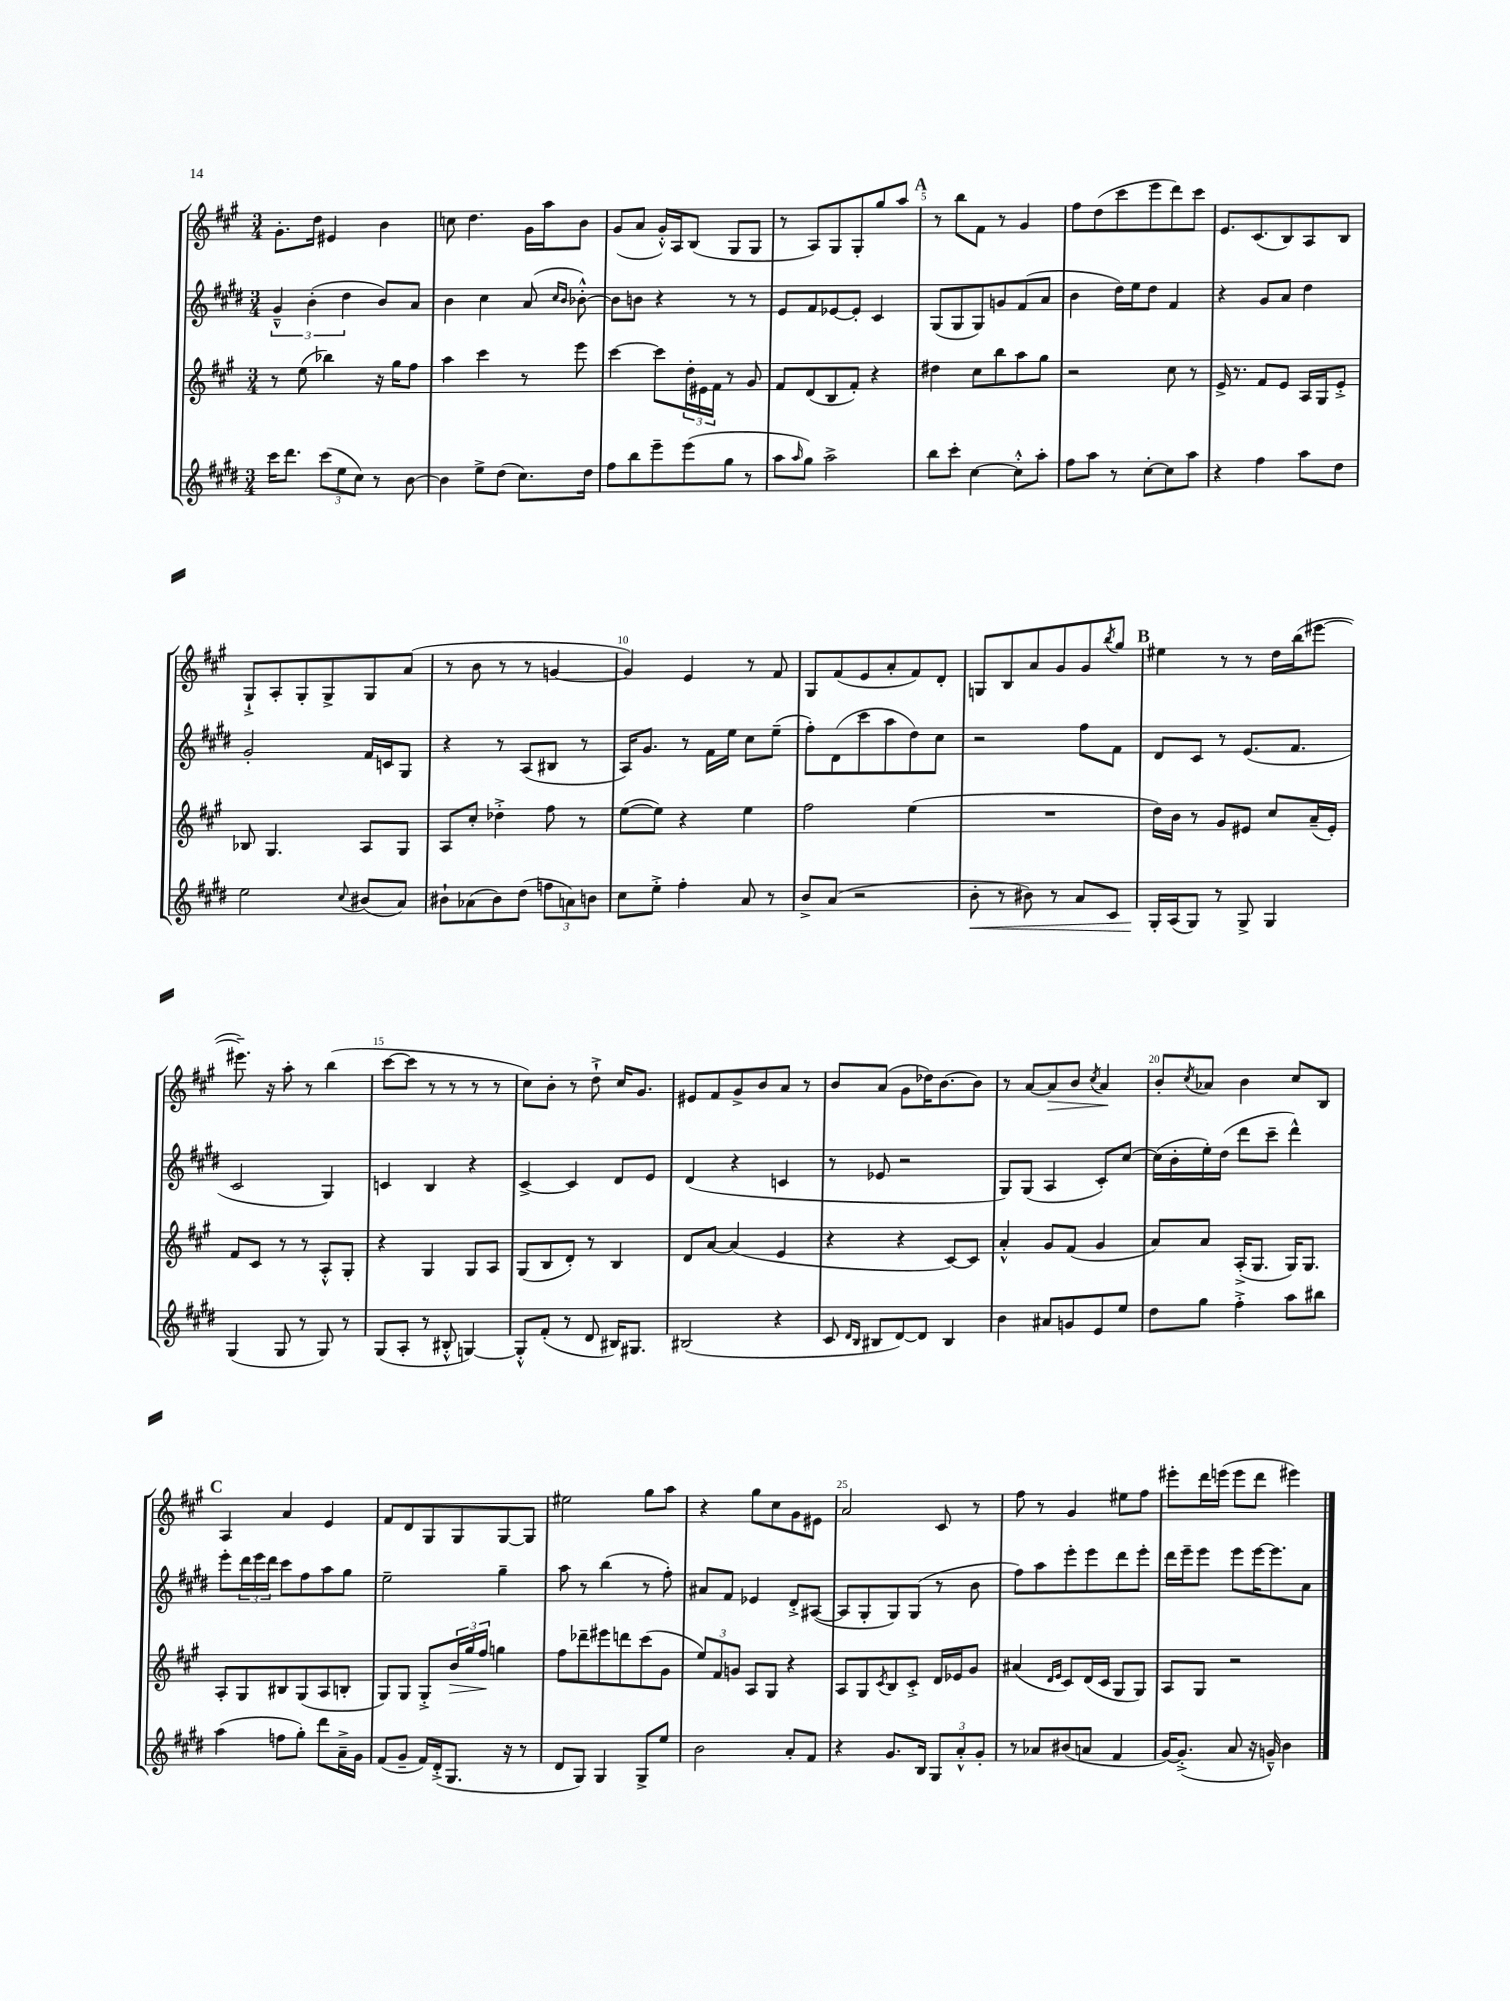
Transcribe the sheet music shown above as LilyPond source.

<<
\new StaffGroup <<
\new Staff = "s0" {
    \clef treble \key a \major \numericTimeSignature \time 3/4
    gis'8.-. d''16 eis'4 b'4 |
    c''8 d''4. gis'16 a''16 b'8 |
    gis'8( a'8 gis'16-.-^) a16 b8( gis8 gis8 |
    r8 a8) gis8 gis8-. gis''8 a''8 |
    \mark \markup { \bold "A" } r8 b''8 fis'8 r8 gis'4 |
    fis''8 d''8( cis'''8 e'''8 d'''8) cis'''8 |
    e'8. cis'8.( b8) a8 b8 |
    gis8-!-> a8-. gis8-. gis8-> gis8 a'8( |
    r8 b'8 r8 r8 g'4~ |
    g'4) e'4 r8 fis'8 |
    gis8 fis'8( e'8 a'8-. fis'8) d'8-. |
    g8 b8 a'8 gis'8 gis'8 \acciaccatura { b''8 } gis''8 |
    \mark \markup { \bold "B" } eis''4 r8 r8 d''16 b''16( eis'''8~ |
    eis'''8.--) r16 a''8-. r8 b''4( |
    cis'''8~ cis'''8 r8 r8 r8 r8 |
    cis''8) b'8-. r8 d''8-!-> cis''16 gis'8. |
    eis'8 fis'8 gis'8-> b'8 a'8 r8 |
    b'8 a'8( gis'8 des''16) b'8.~ b'8 |
    r8 a'8~ a'8\> b'8 \acciaccatura { cis''8 } a'4\! |
    b'8-. \acciaccatura { cis''8 } aes'8 b'4 cis''8 b8 |
    \mark \markup { \bold "C" } a4 a'4 e'4 |
    fis'8 d'8 gis8 gis8 gis8~ gis8 |
    eis''2 gis''8 a''8 |
    r4 gis''8 cis''8 gis'8 eis'8 |
    a'2 cis'8 r8 |
    fis''8 r8 gis'4 eis''8 fis''8 |
    eis'''8-. d'''16 e'''16( e'''8 d'''8 eis'''4) \bar "|." |
}
\new Staff = "s1" {
    \clef treble \key e \major \numericTimeSignature \time 3/4
    \tuplet 3/2 { gis'4---^ b'4-.( dis''4 } b'8) a'8 |
    b'4 cis''4 a'8( \grace { cis''16 b'16 } bes'8~-.-^) |
    bes'8 b'8 r4 r8 r8 |
    e'8 fis'8 ees'8~ ees'8-. cis'4 |
    \mark \markup { \bold "A" } gis8( gis8 gis8) g'8 fis'8( a'8 |
    b'4 dis''16) e''16 dis''8 fis'4 |
    r4 gis'8 a'8 dis''4 |
    gis'2-. fis'16 c'16 gis8 |
    r4 r8 a8( bis8 r8 |
    a16) gis'8. r8 fis'16 e''16 cis''8 e''8--( |
    fis''8-.) dis'8( cis'''8 a''8 dis''8) cis''8 |
    r2 fis''8 fis'8 |
    \mark \markup { \bold "B" } dis'8 cis'8 r8 e'8.( fis'8. |
    cis'2 gis4) |
    c'4 b4 r4 |
    cis'4~-> cis'4 dis'8 e'8 |
    dis'4( r4 c'4 |
    r8 ees'8 r2 |
    gis8) gis8( a4 cis'8-.) cis''8~ |
    cis''16( b'16-. e''16-.) dis''16( dis'''8 cis'''8-- dis'''4-^) |
    \mark \markup { \bold "C" } e'''8-. \tuplet 3/2 { dis'''16 e'''16 dis'''16 } cis'''8 fis''8 a''8 gis''8 |
    e''2-- gis''4-- |
    a''8 r8 b''4( r8 fis''8-.) |
    ais'8 fis'8 ees'4 dis'8-.-> ais8~( |
    ais8 gis8-. gis8) gis8( r8 b'8 |
    fis''8) a''8 e'''8-. e'''8 dis'''8 e'''8-. |
    dis'''16 e'''16-- e'''8 e'''8 e'''16~ e'''8. a'8 \bar "|." |
}
\new Staff = "s2" {
    \clef treble \key a \major \numericTimeSignature \time 3/4
    r8 e''8( bes''4) r16 gis''16 fis''8 |
    a''4 cis'''4 r8 e'''8 |
    cis'''4~ cis'''8 \tuplet 3/2 { d''16-. eis'16 fis'16 } r8 gis'8 |
    fis'8 d'8( b8 fis'8-.) r4 |
    \mark \markup { \bold "A" } dis''4 cis''8 b''8 a''8 gis''8 |
    r2 cis''8 r8 |
    e'16-> r8. fis'8 e'8 a16 gis16 e'8-.-> |
    bes8 gis4. a8 gis8 |
    a8 cis''8-. des''4-.-> fis''8 r8 |
    e''8~( e''8) r4 e''4 |
    fis''2 e''4( |
    R2. |
    \mark \markup { \bold "B" } d''16) b'16 r8 gis'8 eis'8 cis''8 a'16--( eis'16-.) |
    fis'8 cis'8 r8 r8 a8-.-^ gis8-. |
    r4 gis4 gis8 a8 |
    gis8( b8 d'8-.) r8 b4 |
    d'8 a'8~ a'4( e'4 |
    r4 r4 cis'8~) cis'8 |
    a'4-.-^ gis'8 fis'8( gis'4 |
    a'8) a'8 a16-.->( gis8. gis16) gis8. |
    \mark \markup { \bold "C" } a8-. gis8 bis8 gis8( a8 b8-. |
    gis8) gis8 gis8-.-> \tuplet 3/2 { b'16\> gis''16 fis''16\! } g''4 |
    fis''8 des'''8-- eis'''8 d'''8 cis'''8( gis'8 |
    \tuplet 3/2 { e''8) fis'8 g'8 } a8 gis8 r4 |
    a8 gis8 \acciaccatura { cis'8 } b8 cis'8-.-> d'16 ees'16 gis'8 |
    ais'4( \grace { d'16 e'16 } cis'8) d'16( cis'16 gis8 gis8) |
    a8 gis8 r2 \bar "|." |
}
\new Staff = "s3" {
    \clef treble \key e \major \numericTimeSignature \time 3/4
    cis'''16 dis'''8. \tuplet 3/2 { cis'''8( e''8 cis''8) } r8 b'8~ |
    b'4 e''8-> dis''8( cis''8.) dis''16 |
    fis''8 b''8 e'''8-- e'''8( gis''8 r8 |
    a''8 \grace { a''16 } gis''8) a''2-> |
    \mark \markup { \bold "A" } b''8 cis'''8-. cis''4~ cis''8-.-^ a''8-. |
    fis''8 a''8 r8 cis''8~-. cis''8 a''8 |
    r4 fis''4 a''8 dis''8 |
    e''2 \appoggiatura { cis''8 } bis'8( a'8) |
    bis'8-! aes'8( bis'8) dis''8( \tuplet 3/2 { f''8 a'8) b'8 } |
    cis''8 e''8-.-> fis''4-. a'8 r8 |
    b'8-> a'8( r2 |
    b'8-.\< r8 bis'8) r8 a'8 cis'8 |
    \mark \markup { \bold "B" } gis16-.\! a16( gis8) r8 gis8-> gis4 |
    gis4( gis8 r8 gis8) r8 |
    gis8( a8-. r8 bis8-.-^ g4~) |
    g8-.-^ fis'8-.( r8 dis'8 bis16) gis8. |
    bis2( r4 |
    cis'8 \grace { dis'16 b16 } bis8 dis'8~) dis'8 bis4 |
    b'4 ais'8 g'8 e'8 e''8 |
    dis''8 gis''8 fis''4-.-> a''8 bis''8 |
    \mark \markup { \bold "C" } a''4( f''8 gis''8-.) dis'''8 a'16---> gis'16 |
    fis'8( gis'8-- fis'16) dis'16-.->( gis8. r16 r8 |
    dis'8 gis8) gis4 gis8-> e''8 |
    b'2 a'8-. fis'8 |
    r4 gis'8. b16 \tuplet 3/2 { gis8 a'8-.-^ gis'8-. } |
    r8 aes'8 bis'8( a'8 fis'4 |
    gis'16~) gis'8.-.->( a'8 r16 g'16---^) b'4 \bar "|." |
}
>>
>>
\layout { \context { \Score \override BarNumber.break-visibility = ##(#f #t #t) barNumberVisibility = #(every-nth-bar-number-visible 5) } }
